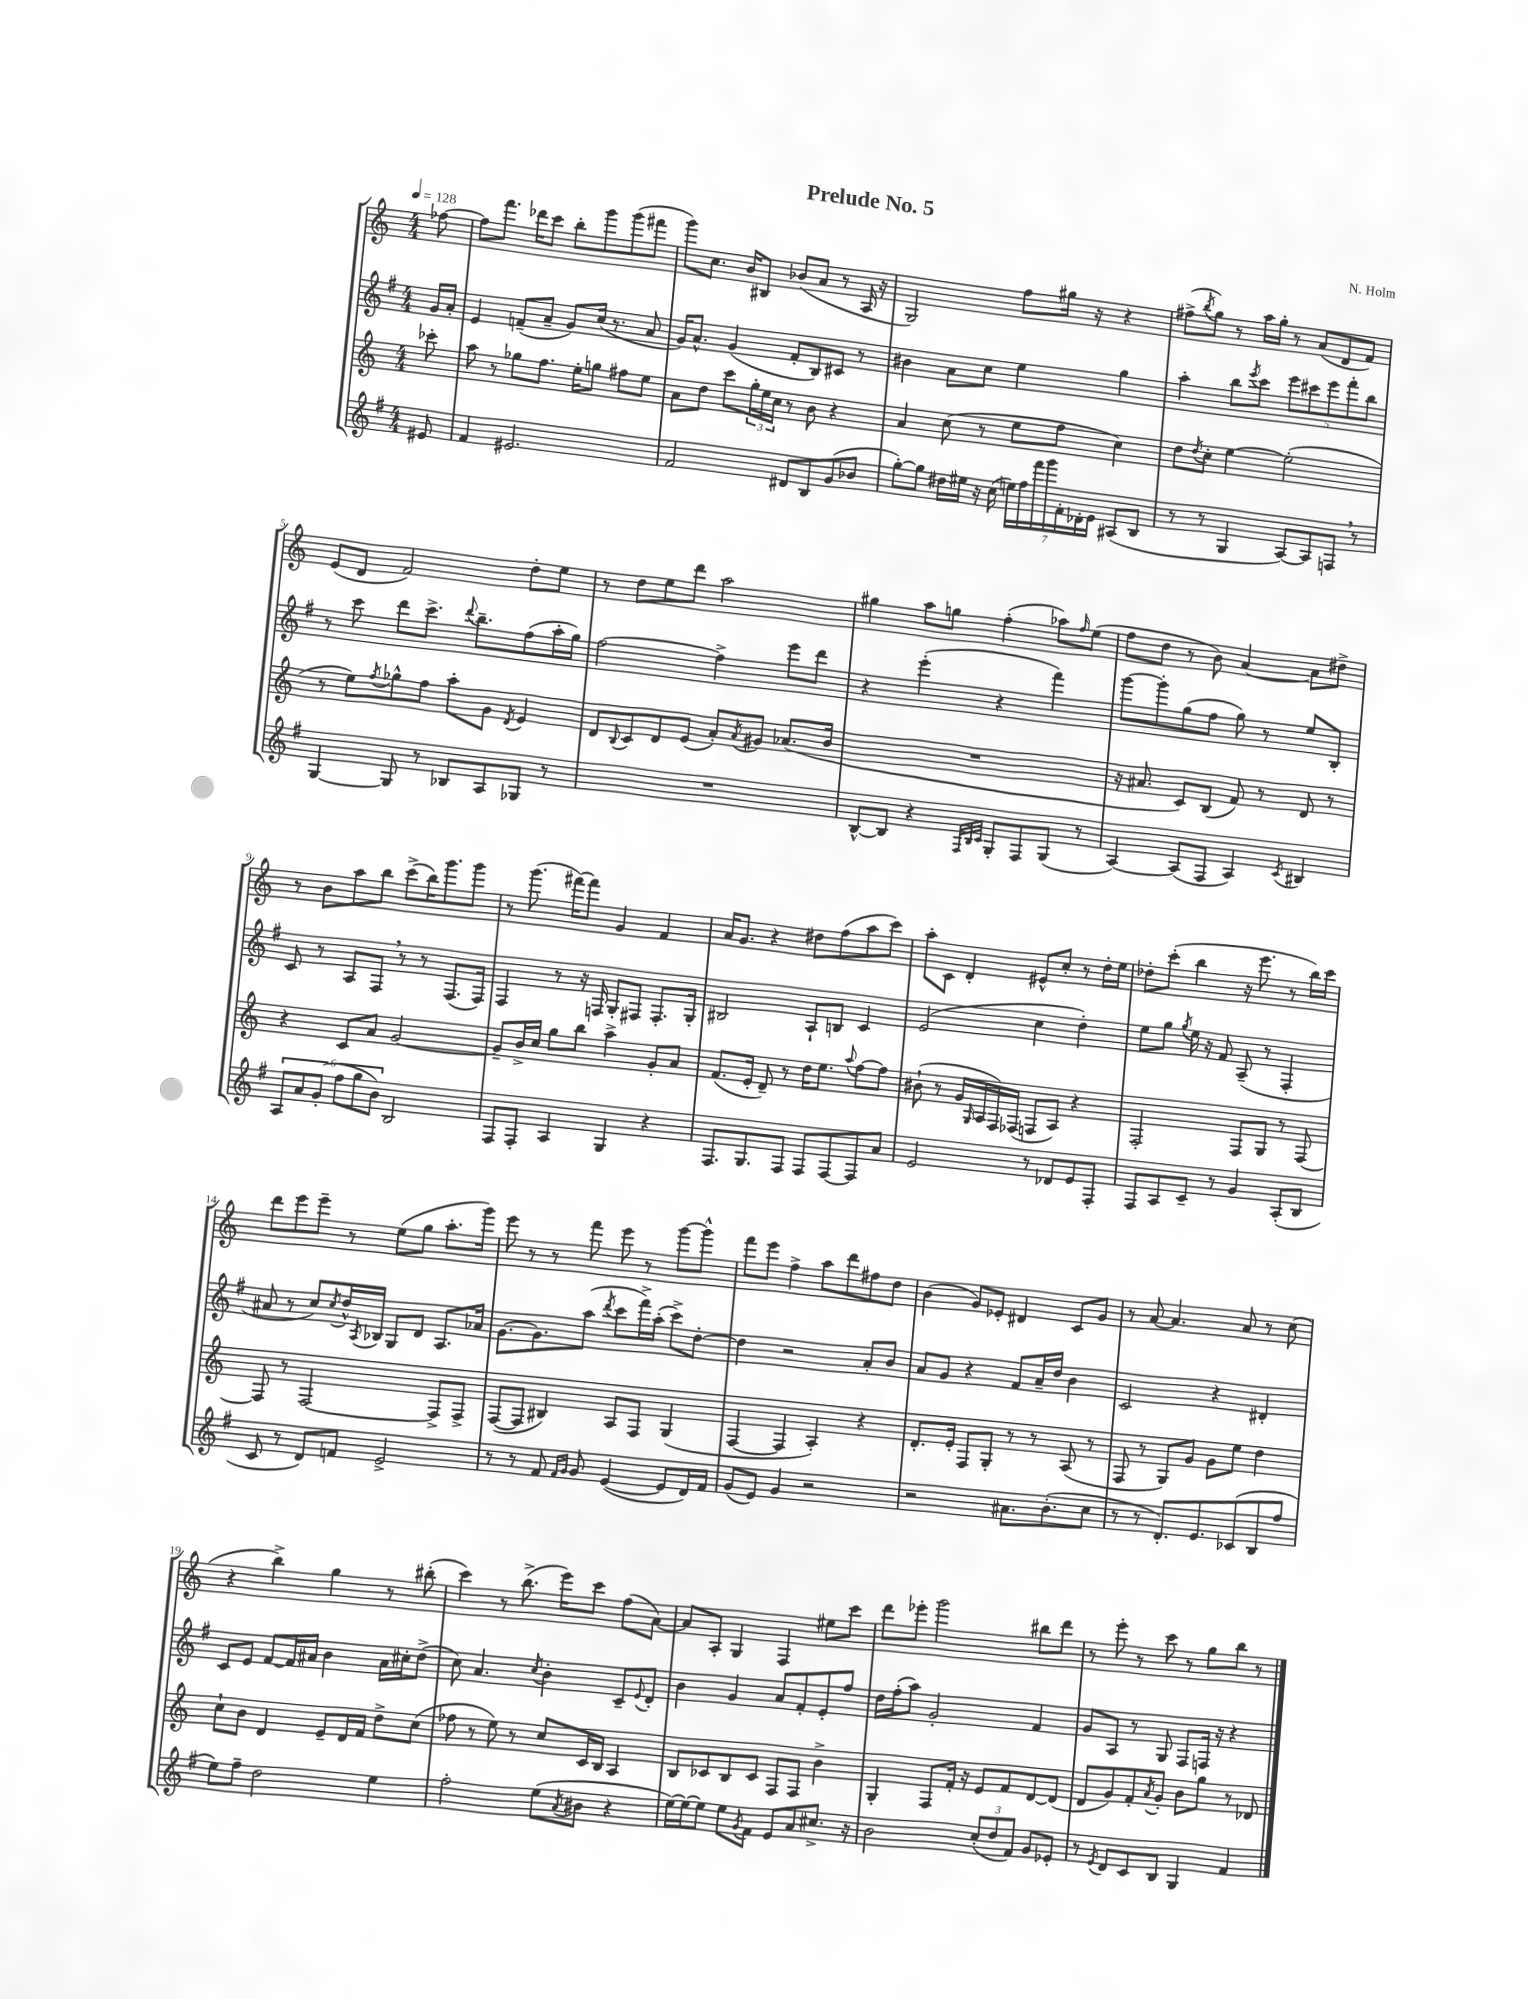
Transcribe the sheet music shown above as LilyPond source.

\header { title = "Prelude No. 5" composer = "N. Holm" }
<<
\new StaffGroup <<
\new Staff = "s0" {
    \clef treble \key c \major \numericTimeSignature \time 4/4 \partial 8 \tempo 4 = 128
    fes''8~ |
    fes''8 f'''8. des'''16 c'''8 b''8-. g'''8 g'''8( fis'''8 |
    g'''8) c''8. b'16 bis8 bes'8( a'8 r8 a16 r16 |
    g2) f''8 gis''16 r16 r4 |
    fis''8->( \acciaccatura { b''8 } g''8) r8 a''16 g''16-. r8 a'8( d'8 f'8) |
    e'8( d'8 f'2) d''8-. e''8 |
    r8 d''8 e''8 d'''8 a''2 |
    gis''4 a''8 g''8 f''4-.( aes''8) \grace { f''16 } e''8( |
    f''8 d''8 r8 b'8) a'4~ a'8 dis''8-> |
    r8 b'8 a''8 b''8 c'''8->( b''16) g'''8. g'''8 |
    r8 g'''8.( fis'''16~) fis'''8 g'4 f'4 |
    a'16 g'8. r4 dis''8 f''8( a''8 c'''8) |
    a''8-. c'8 d'4-. eis'8-^ c''8-. r8 d''16-. e''16 |
    des''8-. c'''8-.( b''4 r16 e'''8. r8 b''16) c'''16 |
    d'''8 e'''8 e'''8-- r8 e''8( g''8 a''8.-. g'''16) |
    e'''8 r8 r8 f'''8 e'''8 r8 g'''8~ g'''8-^ |
    f'''8 e'''8 f''4-> a''8 d'''8 fis''8 d''8 |
    b'4( g'8) ees'8-. dis'4 c'8 g'8 |
    r8 a'8~ a'4. a'8 r8 c''8( |
    r4 b''4->) g''4 r8 bis''8-.( |
    c'''4) r8 b''8.->( e'''16) c'''8 f''8( a'8~) |
    a'8 a8-. g4 f4 eis''8 c'''8 |
    d'''8 ees'''8-. g'''2 bis''8 d'''8 |
    r8 e'''8-. r8 c'''8 r8 g''8 b''8 r8 \bar "|." |
}
\new Staff = "s1" {
    \clef treble \key g \major \numericTimeSignature \time 4/4 \partial 8
    g'16 a'16-. |
    e'4 f'8--( a'8-- g'8) c''16( r8. a'8 |
    g'16) a'8.-^ g'4( fis'8-. b8) cis'8 r8 |
    bis'4 a'8 c''8 e''4 g''4 |
    a''4-. b''8 \acciaccatura { e'''8 } c'''8 \tuplet 5/4 { e'''8 cis'''8 e'''8 fis'''8-. b''8 } |
    r8 c'''8 d'''8 c'''8.-> \appoggiatura { d'''8 } b''8.-- fis''8( a''16-. g''16) |
    fis''2~ fis''4-> e'''8 d'''8 |
    r4 e'''4-.( r4 fis'''4) |
    g'''8~ g'''8-. g''8( fis''8 g''8) r8 e''8 b8-. |
    c'8 r8 a8 fis8 \breathe r8 r8 fis8.( fis16) |
    fis4 r8 r16 f16 g8-. fis8 fis8.-. g16-. |
    bis2 a8-! b8 c'4 |
    e'2( c''4 d''4-.) |
    e''8 g''8 \acciaccatura { g''8 } e''16 r16 fis'8 a8--( r8 fis4-. |
    ais'8 r8 c''8) \acciaccatura { c''8 } d''16-^ \acciaccatura { a8 } bes16 g8 d'8 a8. aes'16 |
    g'8.~ g'8. a''8( \acciaccatura { d'''8 } c'''8 fis'''16->) a''16-.( c'''8->) d''8~-. |
    d''4 r2 a'8-. b'8 |
    a'8 g'8 r4 fis'8 a'16-- d''16 b'4 |
    c'2 r4 dis'4-. |
    c'8 e'8 fis'8~ fis'16 ais'16 b'4 ais'16 cis''16-. d''8->( |
    c''8) a'4. \acciaccatura { c''8 } b'4-. c'8-- \appoggiatura { e'8 } d'8-. |
    b'4 g'4 a'8 fis'8-. e'8-. fis''8 |
    d''16 fis''16-.( a''8) g'2-. fis'4 |
    g'8 a8 r8 g8 fis8 f16 r16 r4 \bar "|." |
}
\new Staff = "s2" {
    \clef treble \key c \major \numericTimeSignature \time 4/4 \partial 8
    ces'''8-. |
    a''8 r8 ges''8 f''8. e''16-. g''8 fis''8 e''8 |
    a'8 d''8 c'''8 \tuplet 3/2 { g''16-. e''16 c''16 } r8 b'8 r4 |
    a'4 c''8( r8 e''8 f''8 c''4) |
    d''8 \acciaccatura { d''8 } c''8-. e''4~ e''2-.( |
    r8 e''8) \acciaccatura { f''8 } ges''8-^ f''8 a''8-. g'8 \acciaccatura { d'8 } e'4 |
    d'8 \appoggiatura { b8 } c'8 d'8 e'8( a'8-.) \acciaccatura { a'8 } gis'8 aes'8.( b'16 |
    R1 |
    r16 ais'8. c'8) b8( f'8) r8 d'8 r8 |
    r4 c'8 a'8 g'2~ |
    g'8-- b'16-> c''16 g''8 b''8 a''4-> g'8-. a'8 |
    f'8.( e'16-. d'8--) r8 d''16 e''8. \appoggiatura { a''8 } f''8~ f''8 |
    bis'8-!( r8 g'16 \grace { g16 } a16 f16) fes16( f8 a8) r4 |
    f2-. f8 g8 r8 f8~ |
    f8 r8 f2~ f8-> f8-> |
    f8~( f8 bis4) a8 f8 g4( |
    f4~ f4 a4-.) r4 |
    d'8.-. e'16-. f8 g8-. r8 r8 a8( r8 |
    f8 r8 g8) g'8 g'8 e''8 d''4 |
    c''8-! b'8 d'4 e'8-- d'16 f'16 d''8-> c''8( |
    fes''8 r8 e''8) r8 c''8 c'16 b16 a4 |
    b8 ces'8 b8 ces'8 f8 f8 b'4-> |
    g4-. f8 f'16-. r16 e'8 f'8 d'8~ d'8( |
    d'8 g'8) f'8-. \acciaccatura { a'8 } g'8-. b'8 g''8 r8 des'8 \bar "|." |
}
\new Staff = "s3" {
    \clef treble \key g \major \numericTimeSignature \time 4/4 \partial 8
    eis'8 |
    fis'4 eis'2. |
    fis'2 dis'8 b8 g'8( bes'8 |
    g''8~-.) g''8 dis''16 eis''16 r16 c''16( \tuplet 7/4 { e''16) fis''16 fis'''16 g'''16 fis'16-. des'16-. e'16 } ais8( b8 |
    r8 r8 g4 a8~) a8 f8 \breathe r8 |
    g4~ g8 r8 bes8 a8 ges8 r8 |
    R1 |
    b8~-^ b8 r4 \grace { fis32 b32 c'32 } g8-. fis8 g8( r8 |
    a4~) a8( fis8 a4) \acciaccatura { c'8 } bis4 |
    \tuplet 6/4 { a8 a'8 g'8-.( fis''8 g''8 b'8) } b2 |
    fis8 fis8-. a4 g4 r4 |
    fis8. g8. fis8 fis8 fis8~ fis8 a'8 |
    e'2 r8 des'8 e'8 fis8-. |
    fis8 a8 c'8-- r8 g'4 a8-.( b8 |
    c'8 r8 d'8) f'8 e'2-> |
    r8 r8 fis'8 \grace { fis'16 g'16 } g'8 e'4~( e'8 d'16) fis'16 |
    g'8( e'8) g'4 r2 |
    r2 ais'8. b'8.-.( c''8 |
    r8 r8 d'8.-.) e'8. ces'8( b8 fis''8 |
    e''8) fis''8-- d''2 e''4 |
    fis''2-. e''8( \acciaccatura { a'8 } bis'8 r4 |
    e''16~) e''16~ e''8 e''8 \acciaccatura { g'8 } fis'8 e'8 a'8 cis''8.-> r16 |
    b'2 \tuplet 3/2 { c''8-.( d''8 fis'8) } g'8 ees'8-. |
    r8 \acciaccatura { e'8 } d'8 c'8 b8 g4 fis'4 \bar "|." |
}
>>
>>
